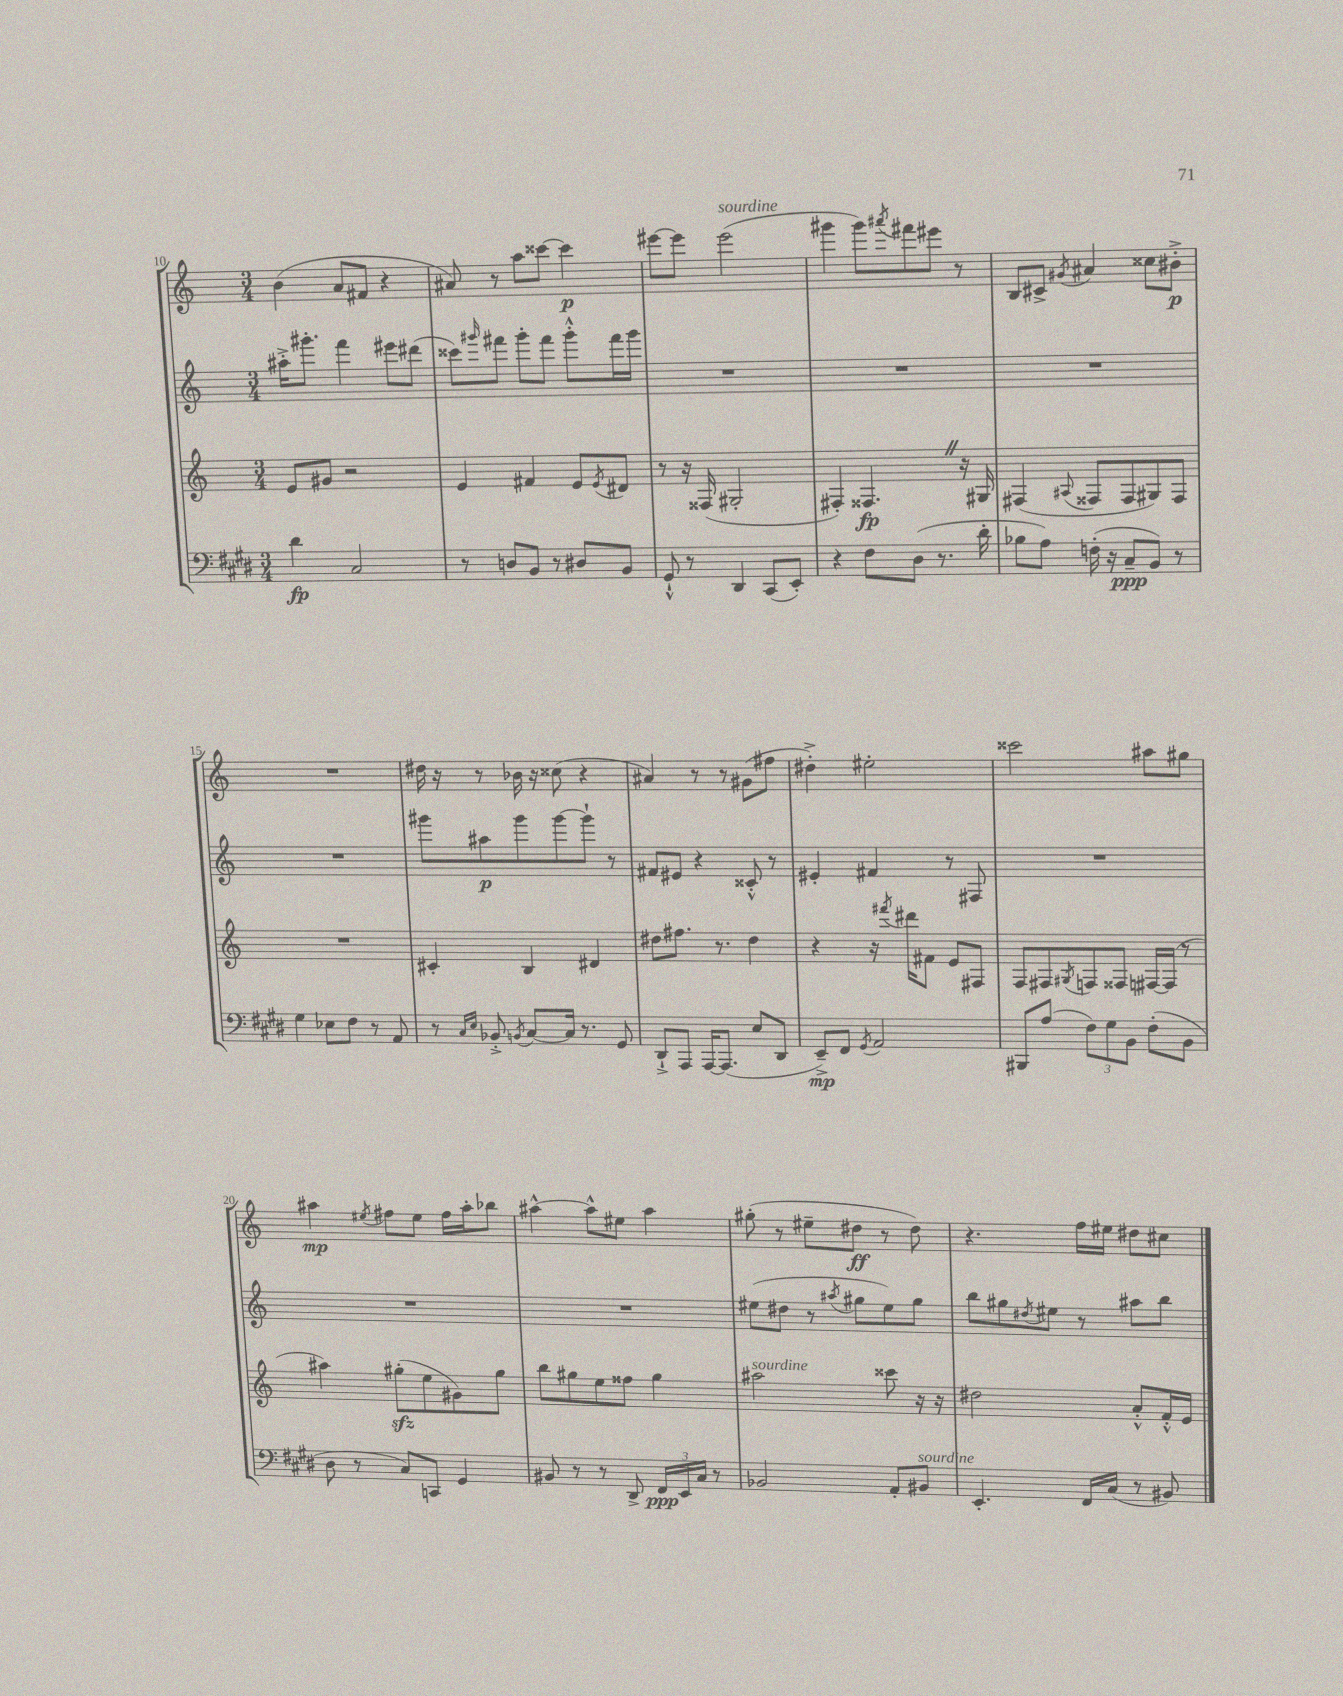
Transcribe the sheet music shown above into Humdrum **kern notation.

**kern	**kern	**kern	**kern
*staff4	*staff3	*staff2	*staff1
*clefF4	*clefG2	*clefG2	*clefG2
*k[f#c#g#d#]	*k[]	*k[]	*k[]
*M3/4	*M3/4	*M3/4	*M3/4
4d#	8e	16aa#'^	(4b
.	.	8.ggg#'	.
.	8g#	.	.
2C#	2r	4fff	8a
.	.	.	8f#
.	.	8eee#	4r
.	.	(8ddd#	.
=	=	=	=
8r	4e	8ccc##)	8a#)
.	.	16qqggg#	.
8D	.	8fff#	8r
8BB	4f#	8ggg#'	8aa
8r	.	8fff#	[8ccc##
8D#	8e	8ggg#'^^	4ccc##]
.	8qe	.	.
8BB	8d#	16fff#	.
.	.	16ggg#	.
=	=	=	=
8GG#`^^	8r	2.r	[8eee#
8r	16r	.	8eee#]
.	(16F##	.	.
4DD#	2G#'	.	(2eee#
(8CC#	.	.	.
8EE')	.	.	.
=	=	=	=
4r	4F#')	2.r	4ggg#
8F#	4.F##	.	8ggg#)
.	.	.	8qaaa#
(8D#	.	.	8fff#
8.r	.	.	8eee#
.	16r	.	8r
16d#'	16G#	.	.
=	=	=	=
8B-	(4F#	2.r	8B
8A)	.	.	8c#^
.	8qqA#	.	8qg#
(16F'	8F##	.	4a#
16r	.	.	.
8C#~	8F##	.	.
8BB)	8G#)	.	8cc##
8r	8F##	.	8b#'^
=	=	=	=
4G#	2.r	2.r	2.r
8E-	.	.	.
8F#	.	.	.
8r	.	.	.
8AA	.	.	.
=	=	=	=
8r	4c#'	8ggg#	16dd#
.	.	.	16r
16qqC#	.	.	.
16qqE	.	.	.
8BB-'^	.	8aa#	8r
8qBB	.	.	.
[8C#	4B	8ggg#	16b-
.	.	.	16r
16C#]	.	[8ggg#	(8cc##
8.r	.	.	.
.	4d#	8ggg#`]	4r
8GG#	.	8r	.
=	=	=	=
8DD#`^	8dd#	8f#	4a#)
8AAA	8.ff#	8e#	.
[16AAA	.	4r	8r
(8.AAA]	8.r	.	.
.	.	.	8r
8E	4dd#	8c##'^^	(8g#
8DD#	.	8r	8ff#
=	=	=	=
8EE~^)	4r	4e#'	4dd#'^)
8FF#	.	.	.
8qGG#	.	.	.
2AA	16r	4f#	2ee#'
.	8qfff#	.	.
.	16ddd#	.	.
.	8f#	.	.
.	8e	8r	.
.	8F#	8F#	.
=	=	=	=
8BBB#	8F	2.r	2ccc##
(8A	8F#	.	.
.	8qG#	.	.
12F#)	8F	.	.
12G#	.	.	.
.	8F##	.	.
12BB	.	.	.
(8F#'	[16F#	.	8aa#
.	(16F#]	.	.
8BB	8r	.	8gg#
=	=	=	=
8D#	4aa#)	2.r	4aa#
8r	.	.	.
.	.	.	8qee#
8C#)	(8gg#'	.	8ff#
8CC	8ee	.	8ee#
4GG#	8g#)	.	16ff#
.	.	.	16aa#'
.	8gg#	.	8bb-
=	=	=	=
8BB#	8bb	2.r	[4aa#^^
8r	8gg#	.	.
8r	8ee	.	8aa#^^]
8DD#^	8ff##	.	8ee#
24FF#	4gg#	.	4aa#
24EE	.	.	.
24C#	.	.	.
8r	.	.	.
=	=	=	=
2BB-	2aa#	(8ee#	(8gg#'
.	.	8dd#	8r
.	.	8r	8ee#~
.	.	8qaa#	.
.	.	8gg#	8dd#
8AA'	8ccc##	8ee#)	8r
8BB#	16r	8gg#	8dd#)
.	16r	.	.
=	=	=	=
4.EE'	2dd#	8bb	4.r
.	.	8gg#	.
.	.	8qdd#	.
.	.	8ee#	.
16FF#	.	8r	16ff
(16C#	.	.	16ee#
8r	8a'^^	8aa#	8dd#
8BB#)	16f'^^	8bb	8cc#
.	16e	.	.
==	==	==	==
*-	*-	*-	*-
